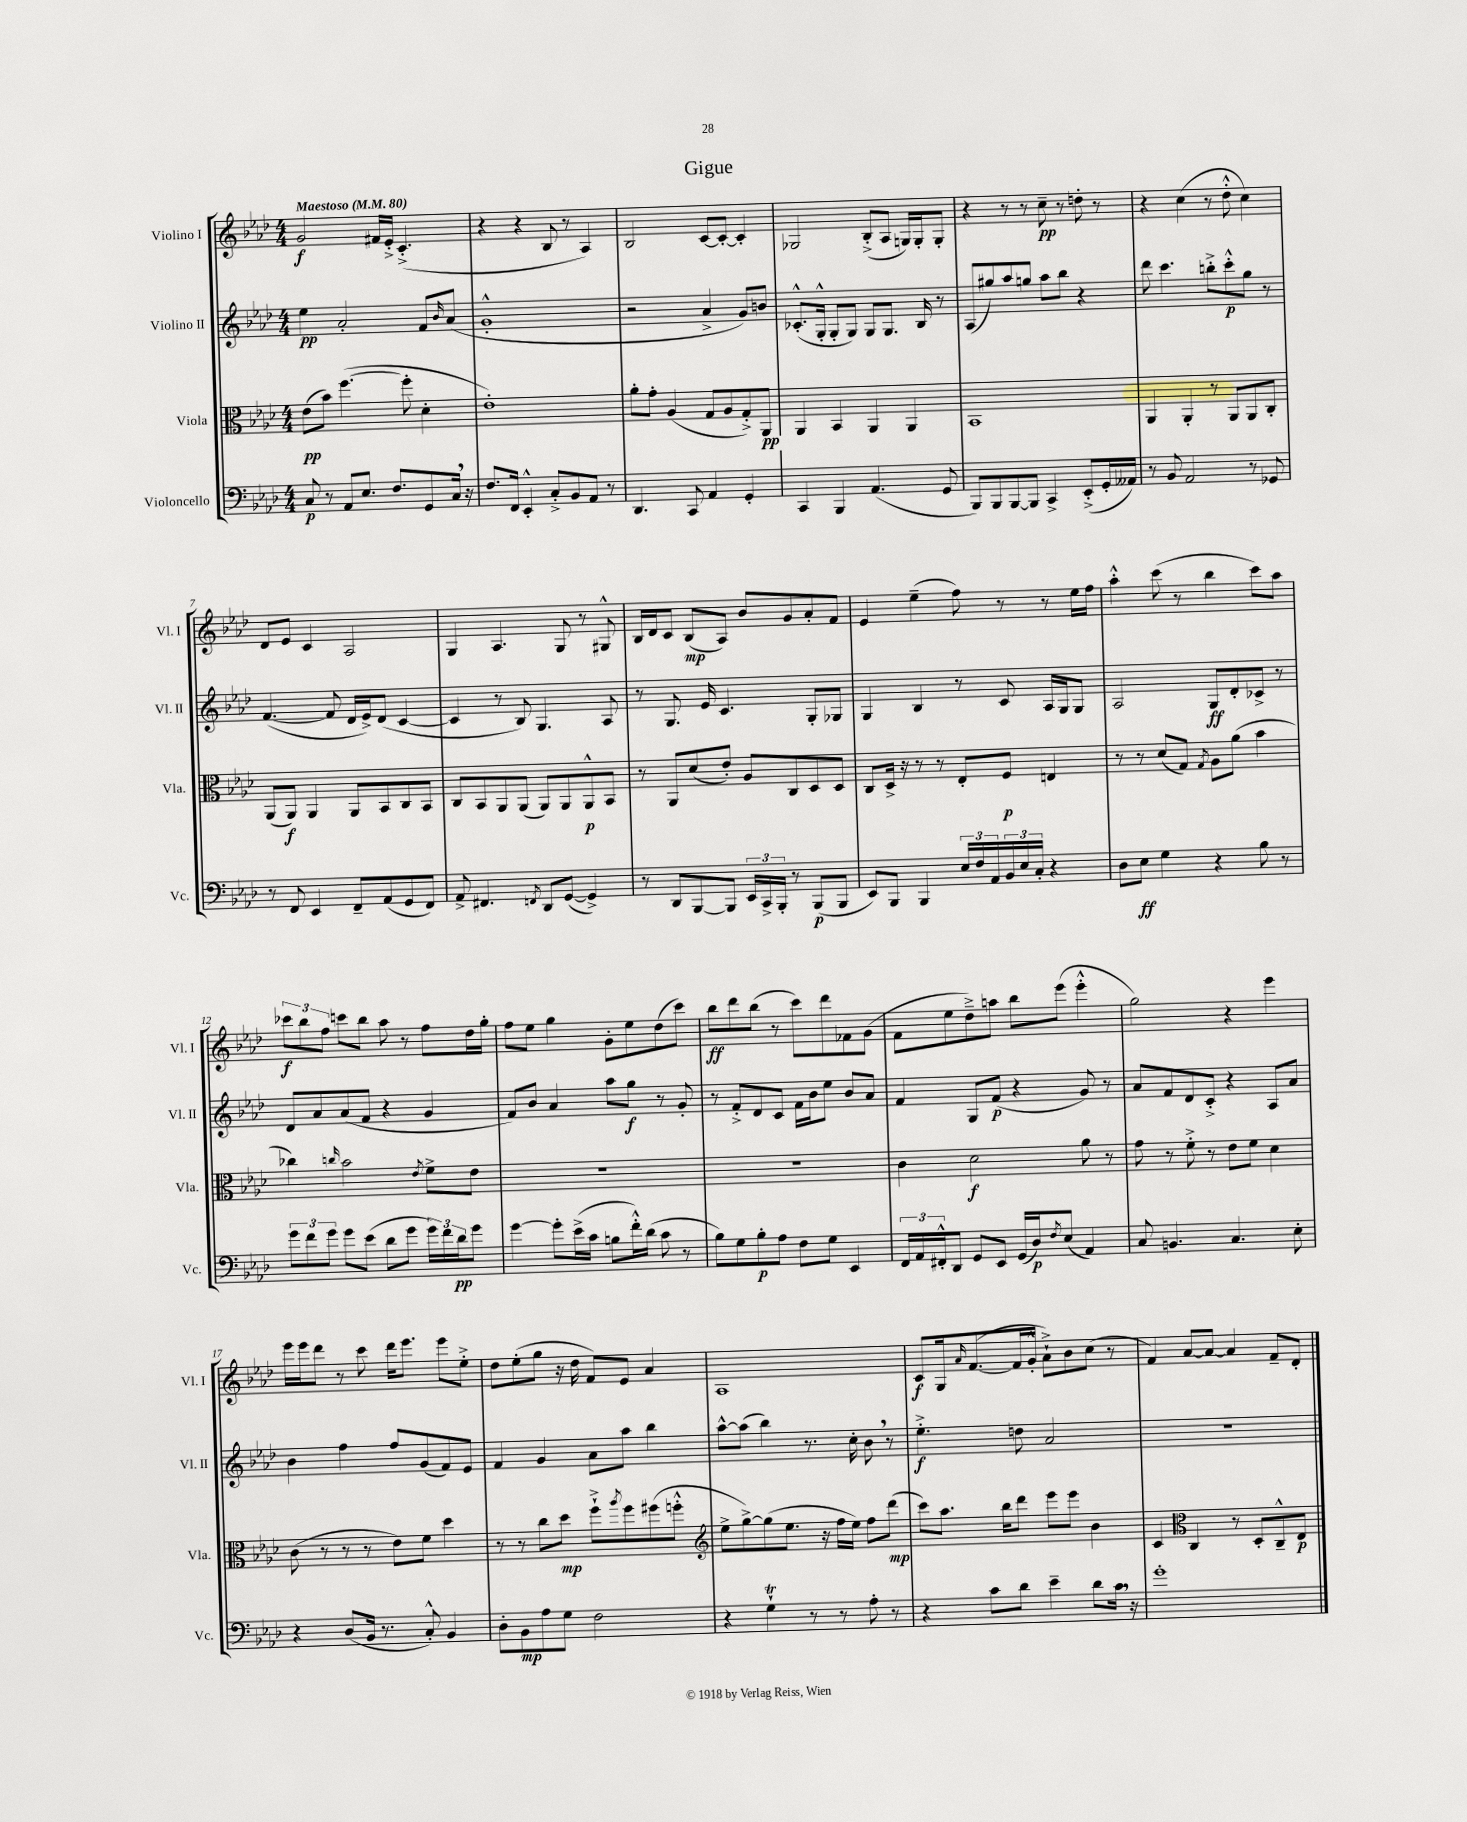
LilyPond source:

\header { title = "Gigue" }
<<
\new StaffGroup <<
\new Staff = "s0" \with { instrumentName = "Violino I" shortInstrumentName = "Vl. I" } {
    \clef treble \key aes \major \numericTimeSignature \time 4/4 \tempo "Maestoso" 4 = 80
    g'2\f fis'16 ees'16-.-> c'4.-.->( |
    r4 r4 bes8 r8 aes4) |
    bes2 c'8~ c'8~-. c'4-. |
    ges2 bes8-.->( aes8 g16) g16-. g8-. |
    r4 r8 r8 c''8--\pp r8 d''8-. r8 |
    r4 c''4( r8 des''8-.-^ c''4) |
    des'8 ees'8 c'4 aes2 |
    g4 aes4. g8 r8 gis8-^ |
    bes16 des'16 c'8 bes8\mp( aes8) bes'8 g'8 aes'8-. f'8 |
    ees'4 ees''4--( f''8) r8 r8 ees''16 f''16 |
    aes''4-.-^ c'''8( r8 bes''4 c'''8) aes''8 |
    \tuplet 3/2 { ces'''8\f bes''8 f''8 } c'''8 bes''8 aes''8 r8 f''8 des''16 g''16-. |
    f''8 ees''8 g''4 g'8-. ees''8 des''8( c'''8) |
    bes''8\ff des'''8 bes''8( r8 c'''8) des'''8 fes'8 g'8( |
    f'8 ees''8 des''8--->) a''8 bes''8 ees'''8( ees'''4-.-^ |
    g''2) r4 ees'''4 |
    ees'''16 ees'''16 des'''8 r8 c'''8 des'''16 ees'''8. ees'''8 ees''8-.-> |
    des''8 ees''8-.( g''8 r16 des''16 f'8) ees'8 aes'4 |
    aes1 |
    c'8\f g16 \grace { aes'16 } f'8.~( f'16 g'16-.-^ aes'8-!->) bes'8 c''8( r8 |
    f'4) aes'8~ aes'8~ aes'4 f'8-- des'8-. \bar "|." |
}
\new Staff = "s1" \with { instrumentName = "Violino II" shortInstrumentName = "Vl. II" } {
    \clef treble \key aes \major \numericTimeSignature \time 4/4
    ees''4\pp aes'2-. f'8 \grace { bes'16 } aes'8( |
    g'1-.-^ |
    r2 aes'4-> g'8) b'8 |
    ces'8.-.-^( g16-.-^ g8-. g8) g8 g8. bes16 r8 |
    aes8( gis''8) aes''8 g''8 aes''8 bes''8 r4 |
    des'''8 c'''4. b''8-.-> c'''8-.-^\p g''8 r8 |
    f'4.~( f'8 des'16 ees'16->) des'8( c'4~ |
    c'4 r8 bes8) g4. aes8 |
    r8 g8. ees'16 c'4. g8-. ges8 |
    g4 bes4 r8 c'8 aes16 g16 g8 |
    aes2 g8\ff des'8-. ces'8-> r8 |
    des'8 aes'8 aes'8( f'8 r4 g'4 |
    f'8) bes'8 aes'4 aes''8 g''8\f r8 g'8-. |
    r8 f'8-.-> des'8 c'8 f'16 bes'16 ees''8 bes'8 aes'8 |
    f'4 g8 f'8\p( r4 g'8) r8 |
    aes'8 f'8 des'8 c'8-.-> r4 aes8 aes'8 |
    bes'4 f''4 f''8 g'8( f'8) ees'8 |
    f'4 g'4 aes'8 aes''8 bes''4 |
    aes''8~-^ aes''8( bes''4) r8. c''16-. bes'8 \breathe r8 |
    ees''4.-.->\f d''8 aes'2 |
    R1 \bar "|." |
}
\new Staff = "s2" \with { instrumentName = "Viola" shortInstrumentName = "Vla." } {
    \clef alto \key aes \major \numericTimeSignature \time 4/4
    ees'8\pp( bes'8) f''4.~( f''8-. des'4-. |
    ees'1-.) |
    aes'8-. g'8-. aes4( g8 aes8 g8-.->) aes,8\pp |
    aes,4 bes,4 aes,4 aes,4 |
    bes,1 |
    aes,4 aes,4-. r8 aes,8 aes,8 c8-. |
    aes,8( aes,8\f) aes,4 aes,8 bes,8 c8 bes,8 |
    c8 bes,8 aes,8 aes,8( aes,8) aes,8 aes,8-^\p bes,8 |
    r8 aes,8 des'8( ees'8-.) aes8 c8 des8 des8 |
    c8 des16-> r16 r8 r8 ees8-. f8\p e4 |
    r8 r8 des'8( g8) \acciaccatura { g8 } aes8 aes'8( bes'4 |
    ces''4) \grace { c''16 } bes'2 \acciaccatura { ees'8 } f'8-> ees'8 |
    R1 |
    R1 |
    c'4 des'2\f aes'8 r8 |
    g'8 r8 f'8-.-> r8 ees'8 f'8 des'4 |
    c'8( r8 r8 r8 ees'8) f'8 des''4 |
    r8 r8 c''8 des''8\mp f''8-!-> \acciaccatura { aes''8 } f''8 fis''8( f''8-.-^ |
    \clef treble ees''8-> g''8~->) g''8( ees''8. r16 f''16 ees''16) f''8 des'''8\mp( |
    c'''8) aes''8. bes''16 des'''8 ees'''8 ees'''8 bes'4 |
    c'4 \clef alto c4 r8 des8-. c8---^ ees8\p \bar "|." |
}
\new Staff = "s3" \with { instrumentName = "Violoncello" shortInstrumentName = "Vc." } {
    \clef bass \key aes \major \numericTimeSignature \time 4/4
    c8\p r8 aes,8 ees8. f8. g,8 c16 \breathe r16 |
    f8. f,16 ees,4-.-^ c8-.-> bes,8 aes,8 r8 |
    des,4. c,8 aes,4 g,4-. |
    c,4 bes,,4 aes,4.( g,8 |
    bes,,8) bes,,8 bes,,8~ bes,,8 c,4-> ees,8-.->( g,16-. aeses,16) |
    r8 bes,8 aes,2 r8 ges,8 |
    r8 f,8 ees,4 f,8-- aes,8( g,8 f,8) |
    aes,8-> fis,4. \acciaccatura { f,8 } des,8 g,8~( g,4->) |
    r8 des,8 bes,,8~ bes,,8 \tuplet 3/2 { ees,16 c,16-> bes,,16-. } r8 bes,,8\p( bes,,8 |
    ees,8) bes,,8 bes,,4 \tuplet 3/2 { ees16 f16 aes,16 } \tuplet 3/2 { bes,16 ees16 c16-. } r4 |
    des8 ees8\ff g4 r4 bes8 r8 |
    \tuplet 3/2 { g'8 f'8 g'8 } g'8 ees'8( des'8 g'8 \tuplet 3/2 { g'16) f'16 des'16\pp } g'8 |
    g'4~ g'8-. ees'16->( c'16 b8 f'16-.-^) des'16( c'8 r8 |
    bes8) g8 bes8-.\p aes8 f8 g8 ees,4 |
    \tuplet 3/2 { f,16 aes,16 fis,16-.-^ } des,8 g,8 ees,8 g,16( des16\p) \acciaccatura { f8 } ees8( aes,4) |
    c8 b,4. c4. ees8-. |
    r4 des8( bes,16 r8. c8-.-^) bes,4 |
    des8-. bes,8\mp aes8 g8 f2 |
    r4 g4-!\trill r8 r8 aes8-. r8 |
    r4 c'8 des'8 ees'4-- des'8 c'16 \breathe r16 |
    g'1-. \bar "|." |
}
>>
>>
